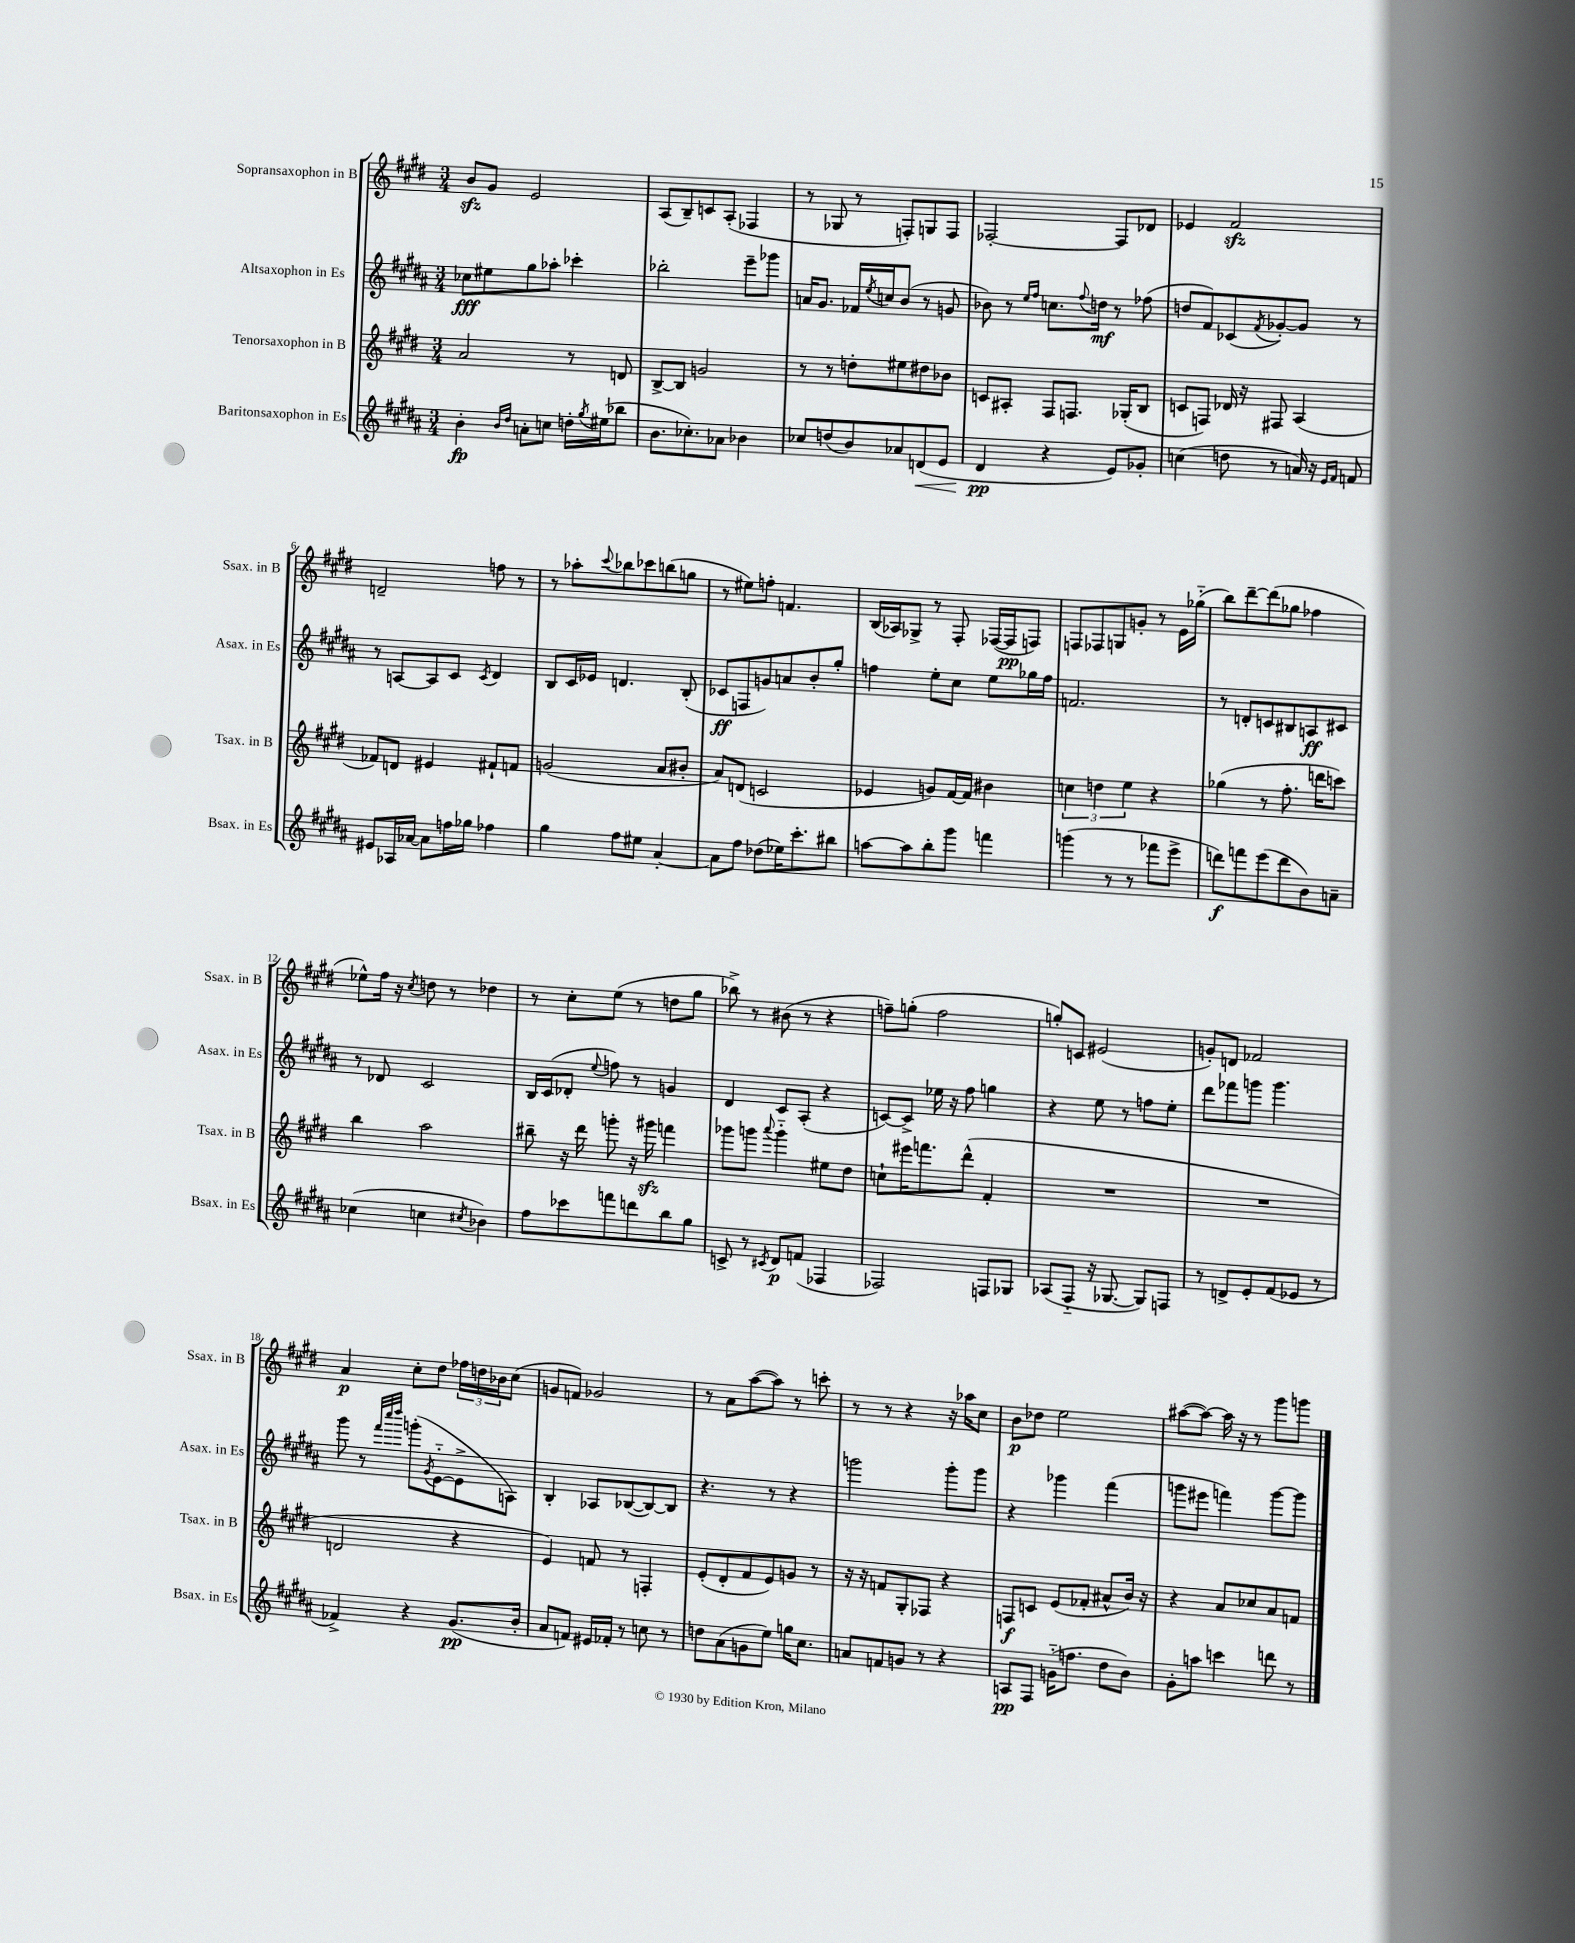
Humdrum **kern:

**kern	**dynam	**kern	**dynam	**kern	**dynam	**kern	**dynam
*part4	*part4	*part3	*part3	*part2	*part2	*part1	*part1
*staff4	*staff4	*staff3	*staff3	*staff2	*staff2	*staff1	*staff1
*I"Baritonsaxophon in Es	*	*I"Tenorsaxophon in B	*	*I"Altsaxophon in Es	*	*I"Sopransaxophon in B	*
*I'Bsax. in Es	*	*I'Tsax. in B	*	*I'Asax. in Es	*	*I'Ssax. in B	*
*clefG2	*	*clefG2	*	*clefG2	*	*clefG2	*
*k[f#c#g#d#a#]	*	*k[f#c#g#d#]	*	*k[f#c#g#d#a#]	*	*k[f#c#g#d#]	*
*M3/4	*	*M3/4	*	*M3/4	*	*M3/4	*
=1	=1	=1	=1	=1	=1	=1	=1
4b'\	fp	2a/	.	8cc-X\L	fff	8bzz/L	.
.	.	.	.	8ee#X\	.	8g#/J	.
16qqb/LL	.	.	.	.	.	.	.
16qqdd#/JJ	.	.	.	.	.	.	.
8an'\L	.	.	.	8gg#\	.	2e/	.
8ccn\J	.	.	.	8aa-X'\J	.	.	.
16ddn'\LL	.	8r	.	4ccc-X'\	.	.	.
8qgg#/	.	.	.	.	.	.	.
(16ee#X\J	.	.	.	.	.	.	.
8bb-X\J	.	8dn/	.	.	.	.	.
=2	=2	=2	=2	=2	=2	=2	=2
8.b\L	.	[8B^/L	.	2bb-X'\	.	(8A/L	.
.	.	8B/J]	.	.	.	8B~/)	.
8.cc-X'\)	.	.	.	.	.	.	.
.	.	2gn/	.	.	.	8cn/	.
8a-X\J	.	.	.	.	.	(8A'/J	.
4b-X\	.	.	.	8eee~\L	.	4F-X/	.
.	.	.	.	8ggg-X\J	.	.	.
=3	=3	=3	=3	=3	=3	=3	=3
8cc-X/L	.	8r	.	16an/KL	.	8r	.
.	.	.	.	8.g#/J	.	.	.
(8ddn/	.	8r	.	.	.	8G-X/	.
8b/)	.	8ddn'\L	.	16f-X/LL	.	8r	.
.	.	.	.	8qee/	.	.	.
.	.	.	.	16ccn/J	.	.	.
8a-X/	.	8ee#X\	.	(8b/J	.	8Fn'/L)	.
!	!LO:HP:b	!	!	!	!	!	!
(8dn/	<	8dd#X\	.	8r	.	8Gn/	.
8e/J	.	8b-X\J	.	8gn/	.	8F/J	.
=4	=4	=4	=4	=4	=4	=4	=4
4d#/	pp	8cn/L	.	8b-X\)	.	[2F-X'/	.
.	.	8A#X'/J	.	8r	.	.	.
.	.	.	.	16qqee/LL	.	.	.
.	.	.	.	16qqff#/JJ	.	.	.
4r	[	8F#/L	.	8.ccn\L	.	.	.
.	.	8.Fn/J	.	.	.	.	.
.	.	.	.	8qqff#/	.	.	.
.	.	.	.	16ddn\Jk	mf	.	.
8e/L)	.	.	.	8r	.	8F-/L]	.
.	.	(16G-X'/KL	.	.	.	.	.
8g-X'/J	.	8B/J	.	(8ff-X\	.	8d-X/J	.
=5	=5	=5	=5	=5	=5	=5	=5
(4ccn\	.	8cn/L	.	8ddn/L	.	4e-X/	.
.	.	8Fn/J)	.	8f#/)	.	.	.
8ddn\	.	16d-X/	.	(8c-X/	.	2f#zz/	.
.	.	16r	.	.	.	.	.
.	.	.	.	8qf#/	.	.	.
8r	.	8F#X/	.	[8g-X'/)	.	.	.
16an/)	.	(4A/	.	8g-/J]	.	.	.
16r	.	.	.	.	.	.	.
16qqe/LL	.	.	.	.	.	.	.
16qqf#/JJ	.	.	.	.	.	.	.
8fn/	.	.	.	8r	.	.	.
!!LO:LB:g=z
=6	=6	=6	=6	=6	=6	=6	=6
8e#X/L	.	8f-X/L)	.	8r	.	2dn~/	.
16A-X/L	.	8dn/J	.	[8An/L	.	.	.
[16a-X/JJ	.	.	.	.	.	.	.
8a-\L]	.	4e#X/	.	8A/]	.	.	.
16ffn\L	.	.	.	8c#/J	.	.	.
16gg-X\JJ	.	.	.	.	.	.	.
.	.	.	.	8qc#/	.	.	.
4ff-X\	.	8f#X`/L	.	4d#/	.	8ffn\	.
.	.	8fn/J	.	.	.	8r	.
=7	=7	=7	=7	=7	=7	=7	=7
4gg#\	.	(2gn/	.	8B/L	.	8r	.
.	.	.	.	16c#/L	.	8aa-X'\L	.
.	.	.	.	16e-X/JJ	.	.	.
.	.	.	.	.	.	8qqccc#/	.
8ff#\L	.	.	.	4.dn/	.	8bb-X\	.
8ee#X\J	.	.	.	.	.	8ccc-X\	.
[4a#'/	.	8a/L	.	.	.	(8bbn\	.
.	.	8b#X'/J	.	(8B'/	.	8ggn\J	.
=8	=8	=8	=8	=8	=8	=8	=8
8a#\L]	.	8a/L)	.	8c-X/L	ff	8r	.
8ff#\J	.	(8dn/J	.	8Fn/	.	8ee#X\L)	.
(8dd-X\L	.	2cn/	.	8gn/)	.	8ffn'\J	.
16ee-X\K)	.	.	.	8an/	.	4.fn/	.
8.ccc#'\	.	.	.	.	.	.	.
.	.	.	.	8b'/	.	.	.
8bb#X\J	.	.	.	8gg#'/J	.	.	.
=9	=9	=9	=9	=9	=9	=9	=9
[8aan\L	.	4e-X/	.	4ffn\	.	(16B/LL	.
.	.	.	.	.	.	16A-X/J)	.
8aa\]	.	.	.	.	.	8G-X^/J	.
8bb'\	.	8gn/L)	.	8ee'\L	.	8r	.
8ggg#\J	.	[16f#/L	.	8cc#\J	.	8F#'/	.
.	.	16f#/JJ]	.	.	.	.	.
4fffn\	.	4b#X\	.	8ee\L	.	([16F-X/LL	.
.	.	.	.	.	.	16F-/J]	pp
.	.	.	.	16gg-X\L	.	8Fn/J)	.
.	.	.	.	16ff\JJ	.	.	.
=10	=10	=10	=10	=10	=10	=10	=10
(4gggn\	.	6ccn\	.	2.fn/	.	8Fn/L	.
.	.	.	.	.	.	8F-X/	.
.	.	6ddn\	.	.	.	.	.
8r	.	.	.	.	.	8Gn/	.
.	.	6ee\	.	.	.	.	.
8r	.	.	.	.	.	8gn'/J	.
8fff-X\L	.	4r	.	.	.	8r	.
8eee^\J	.	.	.	.	.	16e\LL	.
.	.	.	.	.	.	(16gg-X\JJ	.
=11	=11	=11	=11	=11	=11	=11	=11
8dddn\L)	f	(4gg-X\	.	8r	.	8bb\L)	.
8fffn\	.	.	.	8dn'/L	.	[8ddd#~\	.
(8eee\	.	8r	.	8cn/	.	(8ddd#\]	.
8ddd\	.	8.ff#'\	.	8B#X/	.	8gg-X\J	.
8b\)	.	.	.	8An/	ff	4ff-X\	.
.	.	16dddn\KL	.	.	.	.	.
8an~\J	.	8cccn\J)	.	8c#X/J	.	.	.
!!LO:LB:g=z
=12	=12	=12	=12	=12	=12	=12	=12
(4cc-X\	.	4bb\	.	8r	.	8ee-X^^\L)	.
.	.	.	.	8d-X/	.	16ff#\Jk	.
.	.	.	.	.	.	16r	.
.	.	.	.	.	.	8qcc#/	.
4ccn\	.	2aa\	.	2c#/	.	8ddn\	.
.	.	.	.	.	.	8r	.
8qcc#X/	.	.	.	.	.	.	.
4b-X\)	.	.	.	.	.	4dd-X\	.
=13	=13	=13	=13	=13	=13	=13	=13
8ff#\L	.	8bb#X~\	.	16B/LL	.	8r	.
.	.	.	.	(16c#/J	.	.	.
8ccc-X\	.	16r	.	8d-X'/J	.	8cc#'\L	.
.	.	16ddd#\	.	.	.	.	.
.	.	.	.	8qqee/	.	.	.
8fffn\	.	8gggn'\	.	8ffn\)	.	(8ee\J	.
8dddn\	.	16r	.	8r	.	8r	.
.	.	16ggg#Xzz\	.	.	.	.	.
8bb\	.	4fffn\	.	4gn/	.	8ddn\L	.
8gg#\J	.	.	.	.	.	8gg#\J	.
=14	=14	=14	=14	=14	=14	=14	=14
8cn^/	.	8ggg-X\L	.	4d#/	.	8bb-X^\)	.
8r	.	8gggn\J	.	.	.	8r	.
8qc#X/	.	8qqaaa/	.	.	.	.	.
8d#/L	p	4ggg\	.	8c#/L	.	(8b#X\	.
(8fn/J	.	.	.	(8A#'/J	.	8r	.
4F-X/	.	8ee#X\L	.	4r	.	4r	.
.	.	8dd#\J	.	.	.	.	.
=15	=15	=15	=15	=15	=15	=15	=15
2F-X/)	.	8ccn`\L	.	[8cn/L)	.	8ffn~\L)	.
.	.	16eee#X\K	.	8c^/J]	.	(8ggn'\J	.
.	.	8.fffn\	.	.	.	.	.
.	.	.	.	16ee-X\	.	2ff\	.
.	.	.	.	16r	.	.	.
.	.	(8ddd#^^\J	.	8ff#\	.	.	.
8Fn/L	.	4f#'/	.	4ggn\	.	.	.
8G-X/J	.	.	.	.	.	.	.
=16	=16	=16	=16	=16	=16	=16	=16
(8A-X/L	.	2.r	.	4r	.	8ggn'/L)	.
8F#/J	.	.	.	.	.	8cn/J	.
16r	.	.	.	8ee\	.	(2e#X/	.
[8.G-X/	.	.	.	.	.	.	.
.	.	.	.	8r	.	.	.
8G-/L])	.	.	.	8ffn\L	.	.	.
8Fn/J	.	.	.	8ee'\J	.	.	.
=17	=17	=17	=17	=17	=17	=17	=17
8r	.	2.r	.	8ddd#\L	.	8gn'/L)	.
8dn^/L	.	.	.	8fff-X\	.	8dn/J	.
8e'/	.	.	.	8gggn\J	.	2f-X/	.
(8f#/	.	.	.	4.ggg\	.	.	.
8e-X/J	.	.	.	.	.	.	.
8r	.	.	.	.	.	.	.
!!LO:LB:g=z
=18	=18	=18	=18	=18	=18	=18	=18
4f-X^/)	.	2dn/	.	8ggg#\	.	4a/	p
.	.	.	.	8r	.	.	.
.	.	.	.	32qqfff#/LLL	.	.	.
.	.	.	.	32qqcccc#/	.	.	.
.	.	.	.	32qqdddd#/JJJ	.	.	.
4r	.	.	.	(8gggn'\L	.	8cc#'\L	.
.	.	.	.	8qg#/	.	.	.
.	.	.	.	[8e\	.	8dd#\J	.
(8.g#/L	pp	4r	.	8e^\]	.	24ff-X\LL	.
.	.	.	.	.	.	24ddn\	.
.	.	.	.	.	.	24b-X\J	.
.	.	.	.	8An\J)	.	(8cc#\J	.
16b'/Jk	.	.	.	.	.	.	.
=19	=19	=19	=19	=19	=19	=19	=19
8a#/L	.	4e/)	.	4B'/	.	8gn/L	.
8fn/J)	.	.	.	.	.	8fn/J)	.
16e#X/LL	.	8fn/	.	8A-X/L	.	2g-X/	.
16f-X'/JJ	.	.	.	.	.	.	.
8r	.	8r	.	([8B-X/	.	.	.
8ccn\	.	4Fn'/	.	8B-/_)	.	.	.
8r	.	.	.	8B-/J]	.	.	.
=20	=20	=20	=20	=20	=20	=20	=20
8ddn\L	.	(8e'/L	.	4.r	.	8r	.
(8a#\	.	8d#'/	.	.	.	8a\L	.
8gn\	.	8f#/	.	.	.	([8aa\	.
8ee\J)	.	8e/)	.	8r	.	8aa\J])	.
16ggn\KL	.	8gn/J	.	4r	.	8r	.
8.cc#\J	.	.	.	.	.	.	.
.	.	8r	.	.	.	8cccn'\	.
=21	=21	=21	=21	=21	=21	=21	=21
8an/L	.	16r	.	2gggn\	.	8r	.
.	.	16r	.	.	.	.	.
8fn/	.	8fn/L	.	.	.	8r	.
8gn/J	.	8G#'/	.	.	.	4r	.
8r	.	8F-X/J	.	.	.	.	.
4r	.	4r	.	8ggg'\L	.	16r	.
.	.	.	.	.	.	16aa-X\KL	.
.	.	.	.	8ggg\J	.	8cc#\J	.
=22	=22	=22	=22	=22	=22	=22	=22
8An/L	pp	8Fn/L	f	4r	.	8b\L	p
8F#/J	.	8cn/J	.	.	.	8dd-X\J	.
(16gn\KL	.	(8e/L	.	4ggg-X\	.	2ee\	.
8.ffn\J	.	.	.	.	.	.	.
.	.	8f-X'/J	.	.	.	.	.
8dd#\L	.	8a#X^^/L	.	(4fff#\	.	.	.
8b\J)	.	16b/Jk)	.	.	.	.	.
.	.	16r	.	.	.	.	.
=23	=23	=23	=23	=23	=23	=23	=23
8g#'\L	.	4r	.	8gggn\L	.	([8aa#X\L	.
8aan\J	.	.	.	8eee#X\J	.	8aa#\J_)	.
4cccn\	.	8a/L	.	4fffn\)	.	16aa#\]	.
.	.	.	.	.	.	16r	.
.	.	8cc-X/	.	.	.	8r	.
8dddn\	.	8a/	.	[8ggg\L	.	8ggg#\L	.
8r	.	8fn/J	.	8ggg\J]	.	8gggn\J	.
==	==	==	==	==	==	==	==
*-	*-	*-	*-	*-	*-	*-	*-
